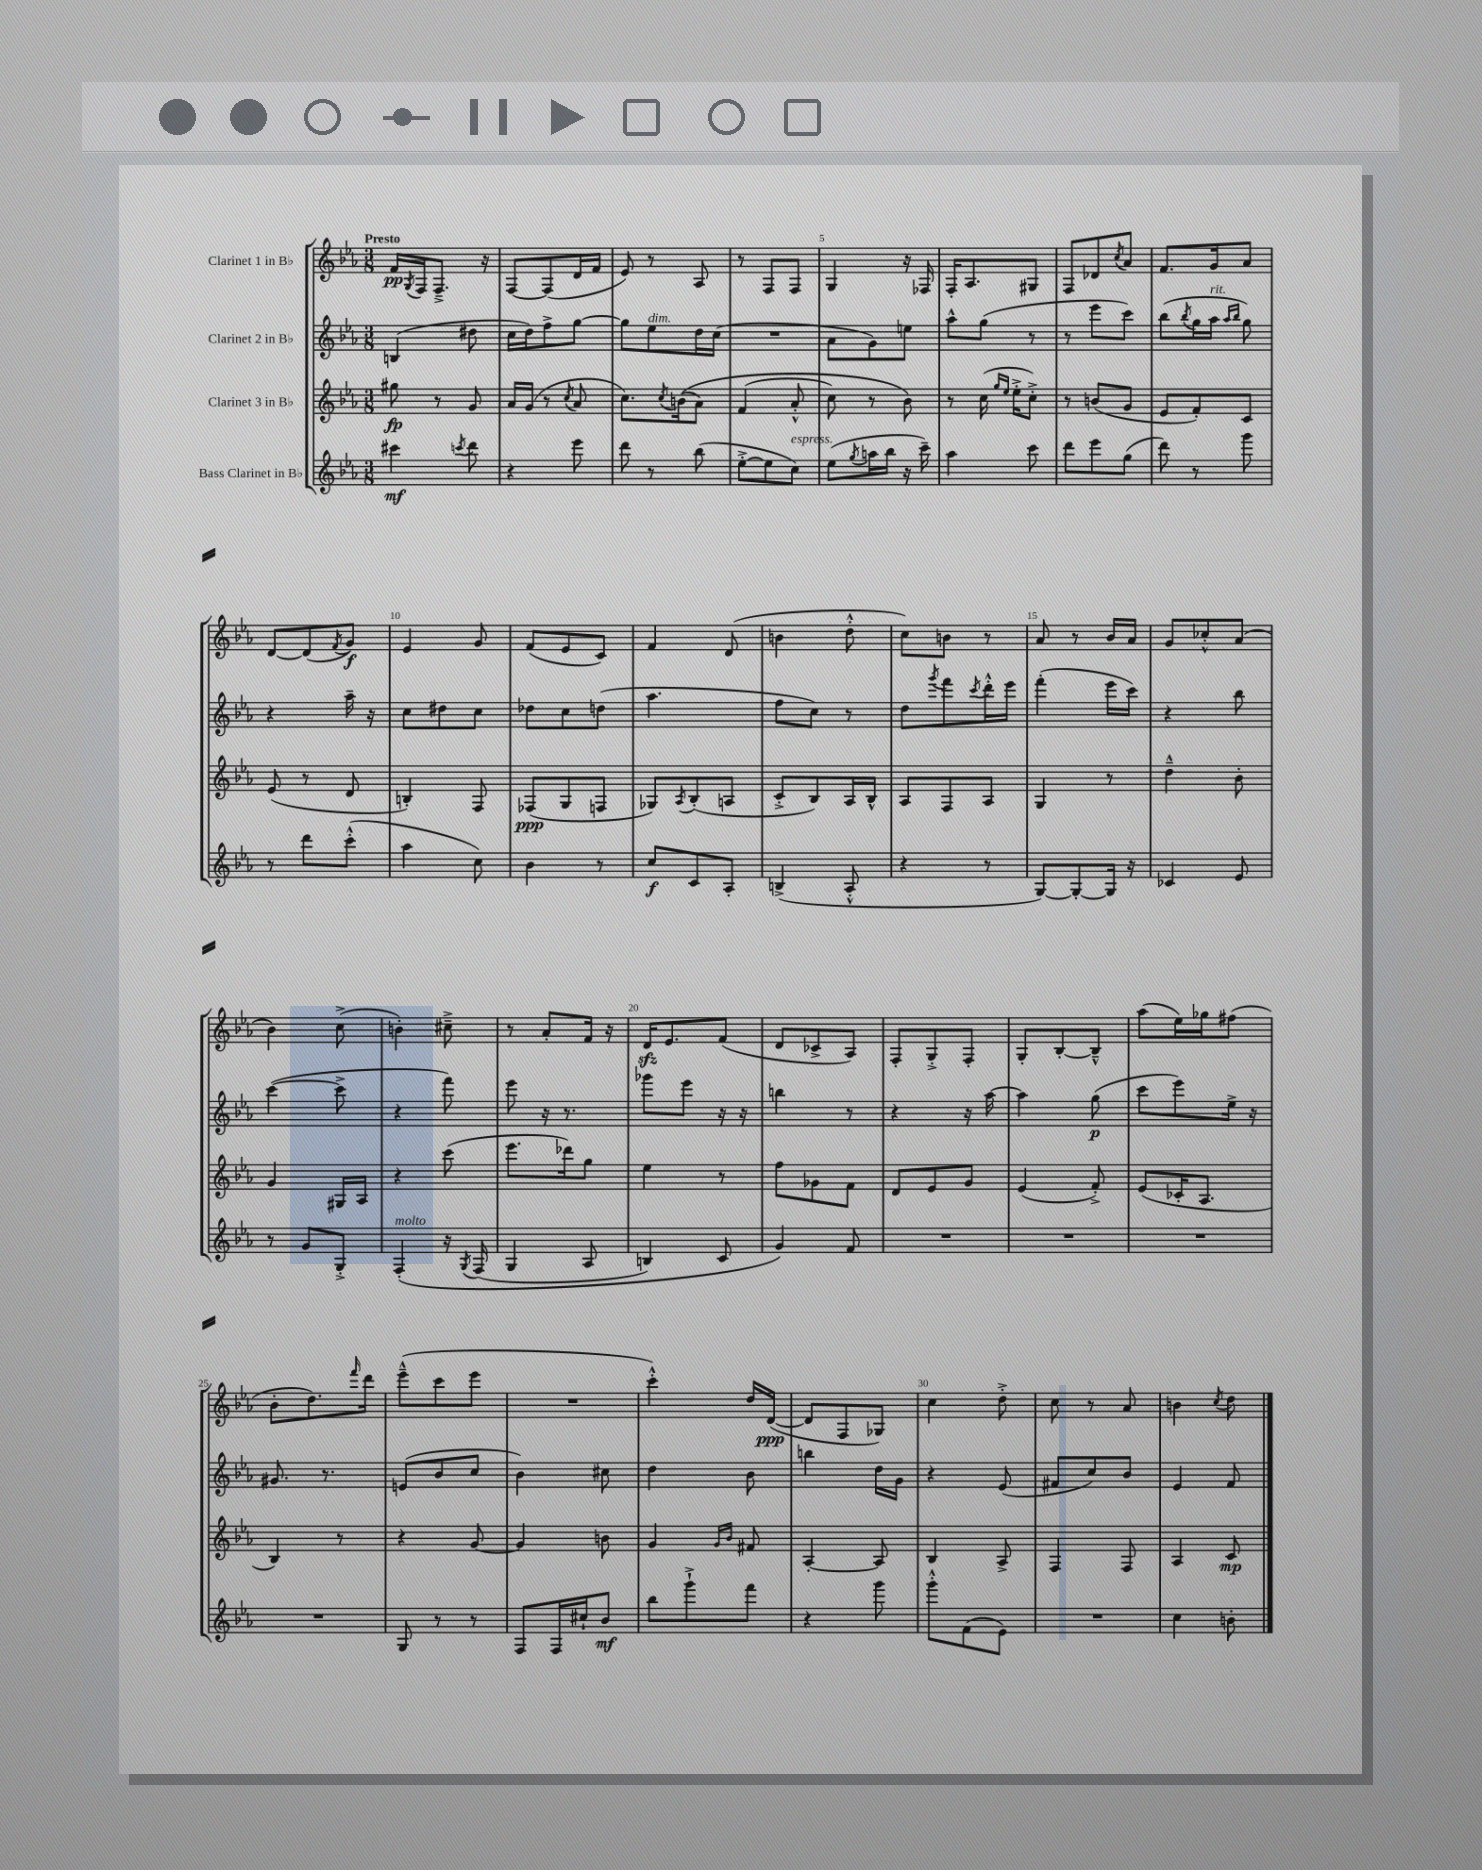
<<
\new StaffGroup <<
\new Staff = "s0" \with { instrumentName = "Clarinet 1 in Bb" } {
    \clef treble \key ees \major \numericTimeSignature \time 3/8 \tempo "Presto"
    f'16\pp \acciaccatura { g8 } f16 f8.---> r16 |
    f8~ f8( d'16 f'16 |
    ees'8) r8 aes8 |
    r8 f8 f8 |
    g4 r16 fes16 |
    f16-. aes8. gis8 |
    f8 des'8 \acciaccatura { c''8 } aes'8 |
    f'8. g'16 aes'8 |
    d'8~ d'8( \acciaccatura { f'8 } g'8\f) |
    ees'4 g'8 |
    f'8( ees'8 c'8) |
    f'4 d'8( |
    b'4 d''8-.-^ |
    c''8) b'8 r8 |
    aes'8 r8 bes'16 aes'16 |
    g'8 ces''8-.-^ aes'8( |
    bes'4) c''8->( |
    b'4-.) cis''8---> |
    r8 aes'8-. f'16 r16 |
    d'16\sfz ees'8. f'8( |
    d'8 ces'8-> aes8) |
    f8-. g8-.-> f8-. |
    g8-. bes8~-. bes8---^ |
    aes''8( ees''16) ges''16 fis''8( |
    bes'8-. d''8.) \grace { f'''16 } d'''16 |
    ees'''8---^( c'''8 ees'''8 |
    R4. |
    c'''4-.-^) d''16 d'16~\ppp( |
    d'8 f8 ges8) |
    c''4 d''8-.-> |
    c''8 r8 aes'8 |
    b'4 \acciaccatura { c''8 } d''8 \bar "|." |
}
\new Staff = "s1" \with { instrumentName = "Clarinet 2 in Bb" } {
    \clef treble \key ees \major \numericTimeSignature \time 3/8
    b4( dis''8 |
    c''16 d''16) f''8-> g''8~ |
    g''8 ees''8^\markup { \italic "dim." } d''16 c''16( |
    R4. |
    aes'8 g'8) e''8 |
    aes''8-^ g''8( r8 |
    r8 ees'''8 c'''8) |
    bes''8( \acciaccatura { bes''8 } g''16 aes''16^\markup { \italic "rit." } \grace { aes''16 bes''16 } g''8) |
    r4 aes''16-- r16 |
    c''8 dis''8 c''8 |
    des''8 c''8 d''8( |
    aes''4. |
    f''8 c''8) r8 |
    d''8 \acciaccatura { g'''8 } f'''8 \acciaccatura { c'''8 } d'''16-.-^ ees'''16 |
    f'''4-.( ees'''16 c'''16) |
    r4 bes''8 |
    c'''4~( c'''8-> |
    r4 f'''8) |
    ees'''8 r16 r8. |
    ges'''8 ees'''8 r16 r16 |
    b''4 r8 |
    r4 r16 aes''16~ |
    aes''4 g''8\p( |
    c'''8 ees'''8) ees''16-> r16 |
    gis'8. r8. |
    e'8( bes'8 c''8 |
    bes'4) cis''8 |
    d''4 bes'8 |
    b''4 d''16 g'16 |
    r4 ees'8( |
    fis'8 c''8) bes'8 |
    ees'4 f'8 \bar "|." |
}
\new Staff = "s2" \with { instrumentName = "Clarinet 3 in Bb" } {
    \clef treble \key ees \major \numericTimeSignature \time 3/8
    gis''8\fp r8 g'8 |
    aes'16 g'16( r8 \acciaccatura { c''8 } aes'8 |
    c''8.) \acciaccatura { c''8 } b'16(\( aes'8) |
    f'4( aes'8-.-^ |
    c''8) r8 bes'8\) |
    r8 c''16( \grace { g''16 ees''16 } ees''16-.-> c''8-.->) |
    r8 b'8( g'8 |
    ees'8 f'8-.) c'8 |
    ees'8( r8 d'8 |
    b4-.) f8 |
    fes8\ppp( g8 f8 |
    ges8) \acciaccatura { aes8 } bes8-.( a8 |
    c'8-.-> bes8) aes16 bes16-^ |
    aes8 f8 aes8 |
    g4 r8 |
    d''4---^ bes'8-. |
    g'4 gis16 aes16 |
    r4 c'''8( |
    ees'''8. des'''16) g''8 |
    ees''4 r8 |
    f''8 ges'8 f'8 |
    d'8 ees'8 g'8 |
    ees'4( f'8-.->) |
    ees'8( ces'16-. aes8. |
    bes4) r8 |
    r4 g'8~ |
    g'4 b'8 |
    g'4 \grace { g'16 bes'16 } fis'8 |
    aes4~-. aes8 |
    bes4 aes8-> |
    f4 f8 |
    aes4 c'8\mp \bar "|." |
}
\new Staff = "s3" \with { instrumentName = "Bass Clarinet in Bb" } {
    \clef treble \key ees \major \numericTimeSignature \time 3/8
    cis'''4\mf \acciaccatura { c'''8 } d'''8 |
    r4 ees'''8 |
    d'''8 r8 bes''8( |
    ees''8~-.-> ees''8 c''8^\markup { \italic "espress." }) |
    ees''8( \acciaccatura { g''8 } a''16 bes''16 r16 c'''16--) |
    aes''4 c'''8 |
    d'''8 ees'''8 g''8( |
    d'''8) r8 g'''8 |
    r8 d'''8 c'''8-.-^( |
    aes''4 c''8) |
    bes'4 r8 |
    c''8\f c'8 aes8-. |
    b4->( aes8-.-^ |
    r4 r8 |
    g8~) g8~-. g16 r16 |
    ces'4 ees'8 |
    r8 g'8 g8-.-> |
    f4-.^\markup { \italic "molto" }\( r16 \acciaccatura { g8 } f16( |
    g4 aes8 |
    b4) c'8 |
    g'4\) f'8 |
    R4. |
    R4. |
    R4. |
    R4. |
    g8 r8 r8 |
    f8 f16 cis''16-! bes'8\mf |
    bes''8 g'''8-!-> f'''8 |
    r4 g'''8 |
    g'''8-.-^ f'8( ees'8) |
    R4. |
    c''4 b'8-. \bar "|." |
}
>>
>>
\layout { \context { \Score \override BarNumber.break-visibility = ##(#f #t #t) barNumberVisibility = #(every-nth-bar-number-visible 5) } }
